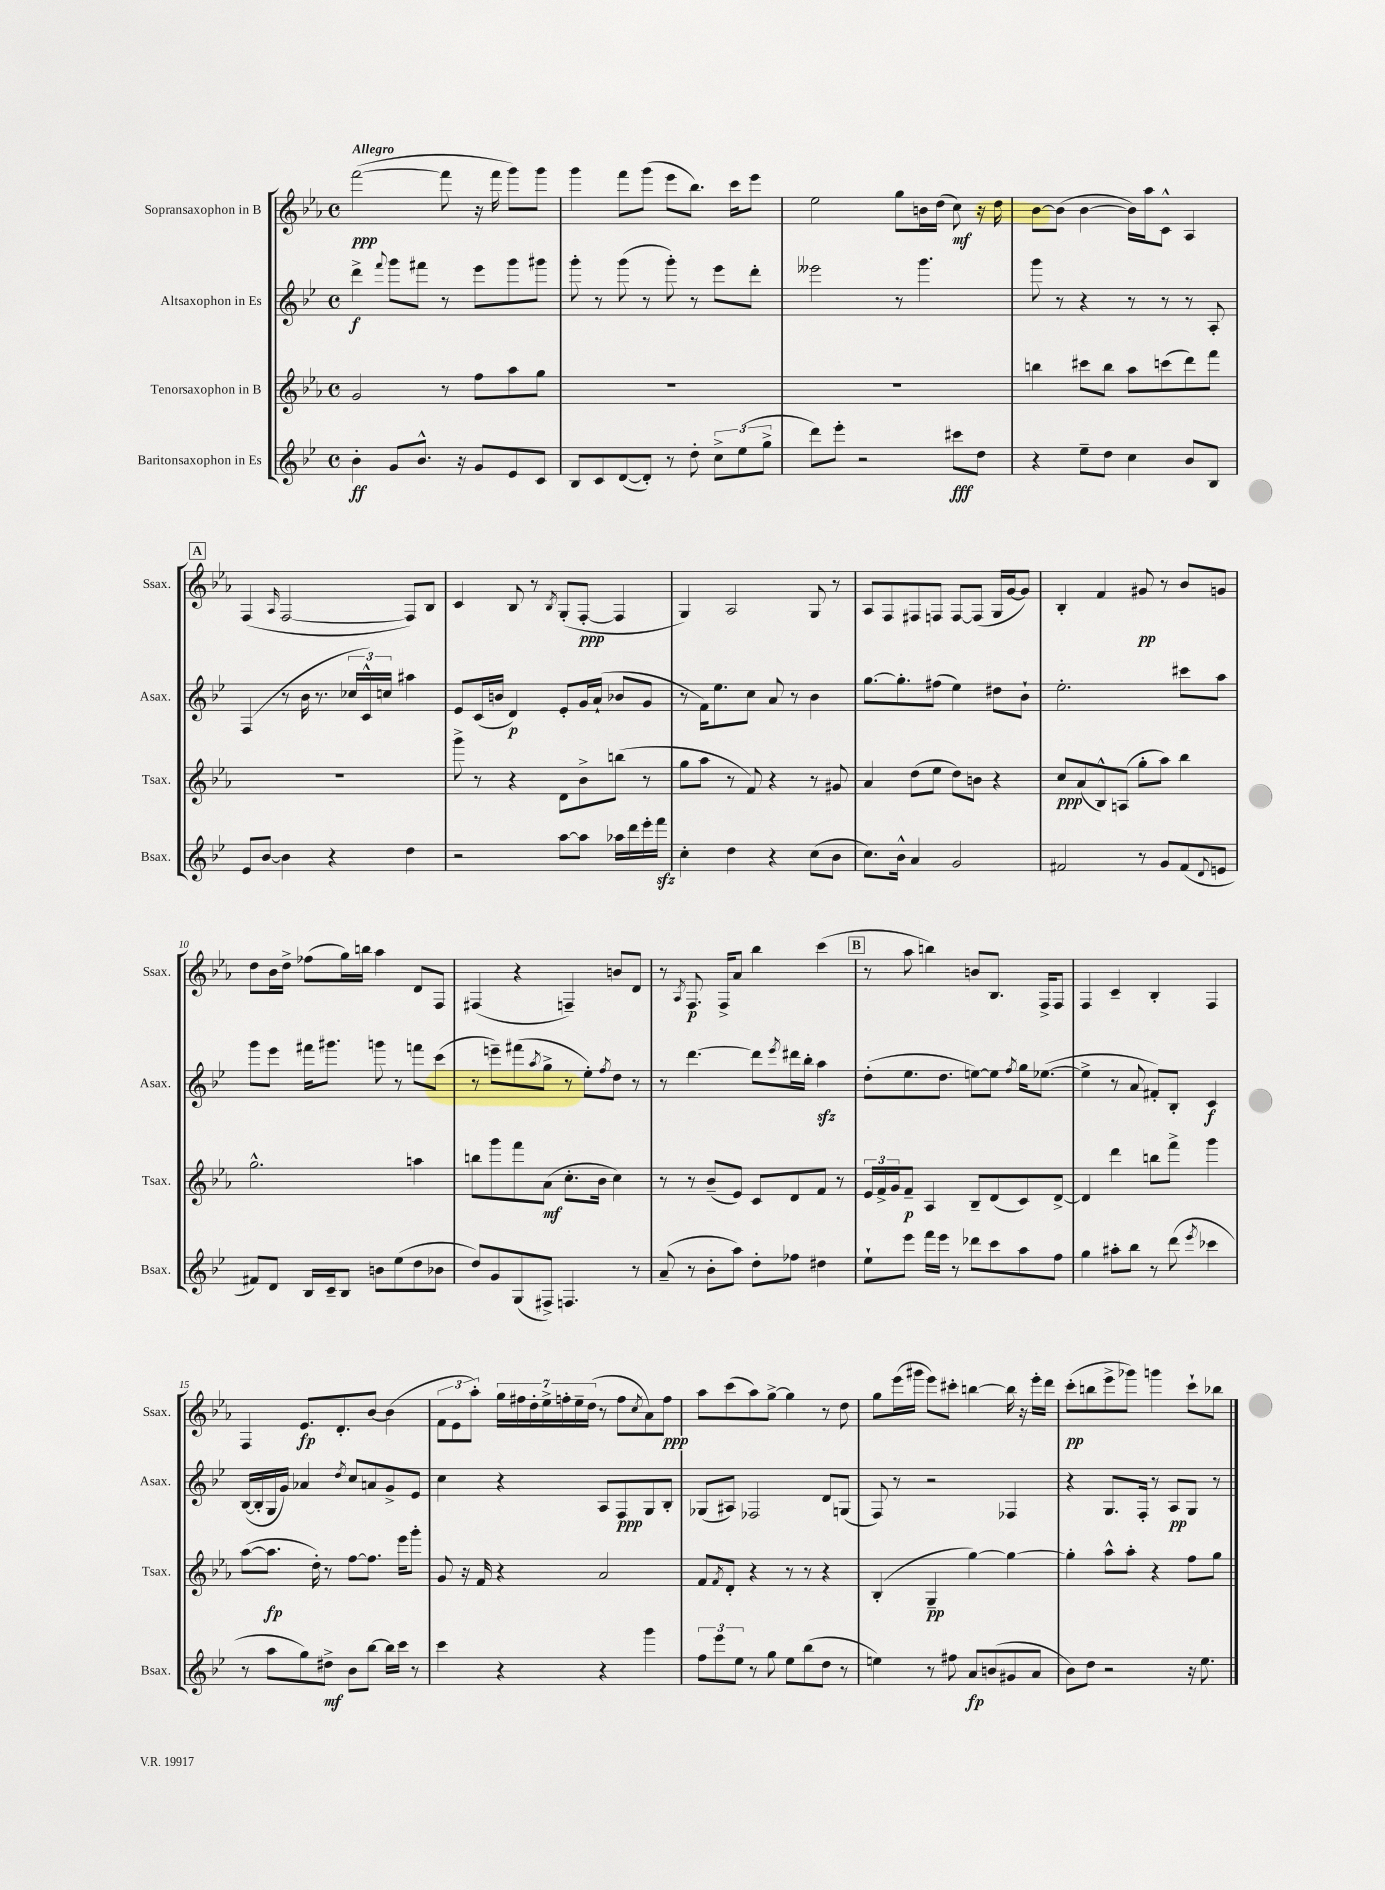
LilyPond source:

<<
\new StaffGroup <<
\new Staff = "s0" \with { instrumentName = "Sopransaxophon in B" shortInstrumentName = "Ssax." } {
    \clef treble \key ees \major \defaultTimeSignature \time 4/4 \tempo "Allegro"
    f'''2~\ppp( f'''8 r16 f'''16 g'''8) g'''8 |
    g'''4 f'''8 g'''8( ees'''8 bes''8.) c'''16 ees'''8 |
    ees''2 g''8 b'16 d''16( c''8\mf) r16 d''16 |
    bes'8~ bes'8( bes'4~ bes'16) aes''16 c'8-^ aes4 |
    \mark \markup { \box "A" } f4( \grace { aes16 } f2~ f8) bes8 |
    c'4 bes8 r8 \acciaccatura { bes8 } g8-.( f8~-.\ppp f4 |
    g4) aes2 g8 r8 |
    aes8 f8 fis8 f8 f8~ f8( g16 g'16~ g'8) |
    bes4-. f'4 gis'8\pp r8 bes'8 g'8 |
    d''8 bes'16 d''16-> fes''8( g''16) b''16 aes''4 d'8 f8 |
    fis4( r4 f4--) b'8 d'8 |
    r8 \acciaccatura { aes8 } f8.\p f16-> aes'8 bes''4 c'''4( |
    \mark \markup { \box "B" } r8 aes''8 b''4) b'8 bes8. f16-> f8 |
    f4 c'4-- bes4-. f4 |
    f4 ees'8.\fp d'8.-. bes'8~ bes'4( |
    \tuplet 3/2 { f'8 ees'8 aes''8-.) } \tuplet 7/4 { g''16 fis''16 d''16-. ees''16-> f''16-. ees''16-- d''16( } r8 f''8 \acciaccatura { c''8 } aes'8) f''8\ppp |
    aes''8 c'''8( aes''8) g''8~-> g''4 r8 d''8 |
    g''8 ees'''16( gis'''16 ees'''8) cis'''8-. b''4~ b''16 r16 ees'''16-. d'''16 |
    c'''8-.\pp( b''8 ees'''8-> ges'''8) g'''4 c'''8-! bes''8 \bar "|." |
}
\new Staff = "s1" \with { instrumentName = "Altsaxophon in Es" shortInstrumentName = "Asax." } {
    \clef treble \key bes \major \defaultTimeSignature \time 4/4
    d'''4->\f \appoggiatura { f'''8 } g'''8 fis'''8 r8 ees'''8 g'''8 gis'''8 |
    g'''8-. r8 g'''8( r8 g'''8-.) r8 ees'''8 d'''8-. |
    eeses'''2 r8 g'''4. |
    g'''8 r8 r4 r8 r8 r8 a8-. |
    \mark \markup { \box "A" } f4( r8 bes'16 r8. \tuplet 3/2 { ces''16 c'16-^) c''16 } ais''4 |
    ees'8 c'16( b'16 d'4\p) ees'8-. g'16 a'16-!( bes'8 g'8 |
    r8 f'16) ees''8. c''8 a'8 r8 bes'4 |
    g''8.~ g''8.-. fis''8( ees''4) dis''8 bes'8-! |
    ees''2.-. cis'''8 a''8 |
    g'''8 ees'''8 fis'''16 gis'''8. g'''8 r8 f'''8 c'''8( |
    r8 e'''8--) fis'''8( \acciaccatura { a''8 } g''8-> r8 ees''8-.) \acciaccatura { f''8 } d''8 r8 |
    r8 d'''4.~ d'''8 \acciaccatura { ees'''8 } dis'''16 bes''16-. a''4\sfz |
    \mark \markup { \box "B" } d''8-.( ees''8. d''8. e''8~) e''8 \acciaccatura { f''8 } g''16 ees''8.~( |
    ees''4-> r8 a'8 fis'8-.) bes8-. c'4\f |
    bes16~( bes16-. g16 g'16) aes'4 \acciaccatura { d''8 } c''8 a'8 g'8-> ees'8 |
    c''4 r4 a8 f8\ppp g8 bes8-. |
    ges8( ais8) fes2 d'8 g8( |
    f8) r8 r2 fes4 |
    r4 g8. f16-. r8 a8\pp g8 r8 \bar "|." |
}
\new Staff = "s2" \with { instrumentName = "Tenorsaxophon in B" shortInstrumentName = "Tsax." } {
    \clef treble \key ees \major \defaultTimeSignature \time 4/4
    g'2 r8 f''8 aes''8 g''8 |
    R1 |
    R1 |
    b''4 cis'''8 b''8 aes''8 c'''8( d'''8) f'''8 |
    \mark \markup { \box "A" } R1 |
    g'''8-> r8 r4 d'8 bes'8-> b''8( r8 |
    g''8 aes''8 r8 f'8) r4 r8 gis'8 |
    aes'4 d''8( ees''8 d''8) b'8 r4 |
    c''8\ppp aes'8( bes8-^) a8( g''8-. aes''8) bes''4 |
    g''2.-^ a''4 |
    b''8 g'''8 f'''8 aes'8\mf( c''8.-. bes'16 c''4) |
    r8 r8 bes'8--( ees'8) c'8 d'8 f'8 r8 |
    \mark \markup { \box "B" } \tuplet 3/2 { ees'16 f'16-> g'16 } f'8--\p aes4 bes8-- d'8( c'8) d'8~-> |
    d'4 d'''4 b''8 f'''8-> g'''4 |
    aes''8~( aes''8.\fp d''16-.) r8 f''8~ f''8. ees'''16 g'''8-. |
    g'8 r16 f'16 r4 aes'2 |
    f'8 \acciaccatura { f'8 } d'8-. r4 r8 r8 r4 |
    bes4-.( g4--\pp g''4~) g''4~ |
    g''4-. aes''8-^ aes''8-. r4 f''8 g''8 \bar "|." |
}
\new Staff = "s3" \with { instrumentName = "Baritonsaxophon in Es" shortInstrumentName = "Bsax." } {
    \clef treble \key bes \major \defaultTimeSignature \time 4/4
    bes'4-.\ff g'8 bes'8.-^ r16 g'8 ees'8 c'8 |
    bes8 c'8 d'8~( d'8-.) r8 d''8-. \tuplet 3/2 { c''8-> ees''8( g''8-> } |
    d'''8) ees'''8-. r2 cis'''8\fff d''8 |
    r4 ees''8-- d''8 c''4 bes'8 bes8 |
    \mark \markup { \box "A" } ees'8 bes'8~ bes'4 r4 d''4 |
    r2 a''8~ a''8 aes''16 d'''16 ees'''16-. f'''16\sfz |
    c''4-. d''4 r4 c''8( bes'8 |
    c''8.) bes'16-^ a'4 g'2 |
    fis'2 r8 g'8 fis'8( \appoggiatura { d'8 } e'8 |
    fis'8) d'8 bes16 c'16-- bes8 b'8 ees''8( d''8 bes'8 |
    d''8) g'8 g8( fis8->) f4. r8 |
    a'8--( r8 bes'8-. a''8) d''8-. fes''8 dis''4 |
    \mark \markup { \box "B" } ees''8-! ees'''8 f'''16 ees'''16 r8 des'''8 c'''8 a''8 f''8 |
    g''4 ais''8-. bes''8 r8 d'''8( \acciaccatura { ees'''8 } ces'''4 |
    r8 a''8 g''8) dis''8->\mf bes'8 bes''8~ bes''16 c'''16 r8 |
    c'''4 r4 r4 g'''4 |
    \tuplet 3/2 { f''8 ees'''8 ees''8 } r8 g''8 ees''8 bes''8( d''8 r8 |
    e''4) r8 fis''8 a'8\fp b'8( gis'8 a'8 |
    bes'8) d''8 r2 r16 ees''8. \bar "|." |
}
>>
>>
